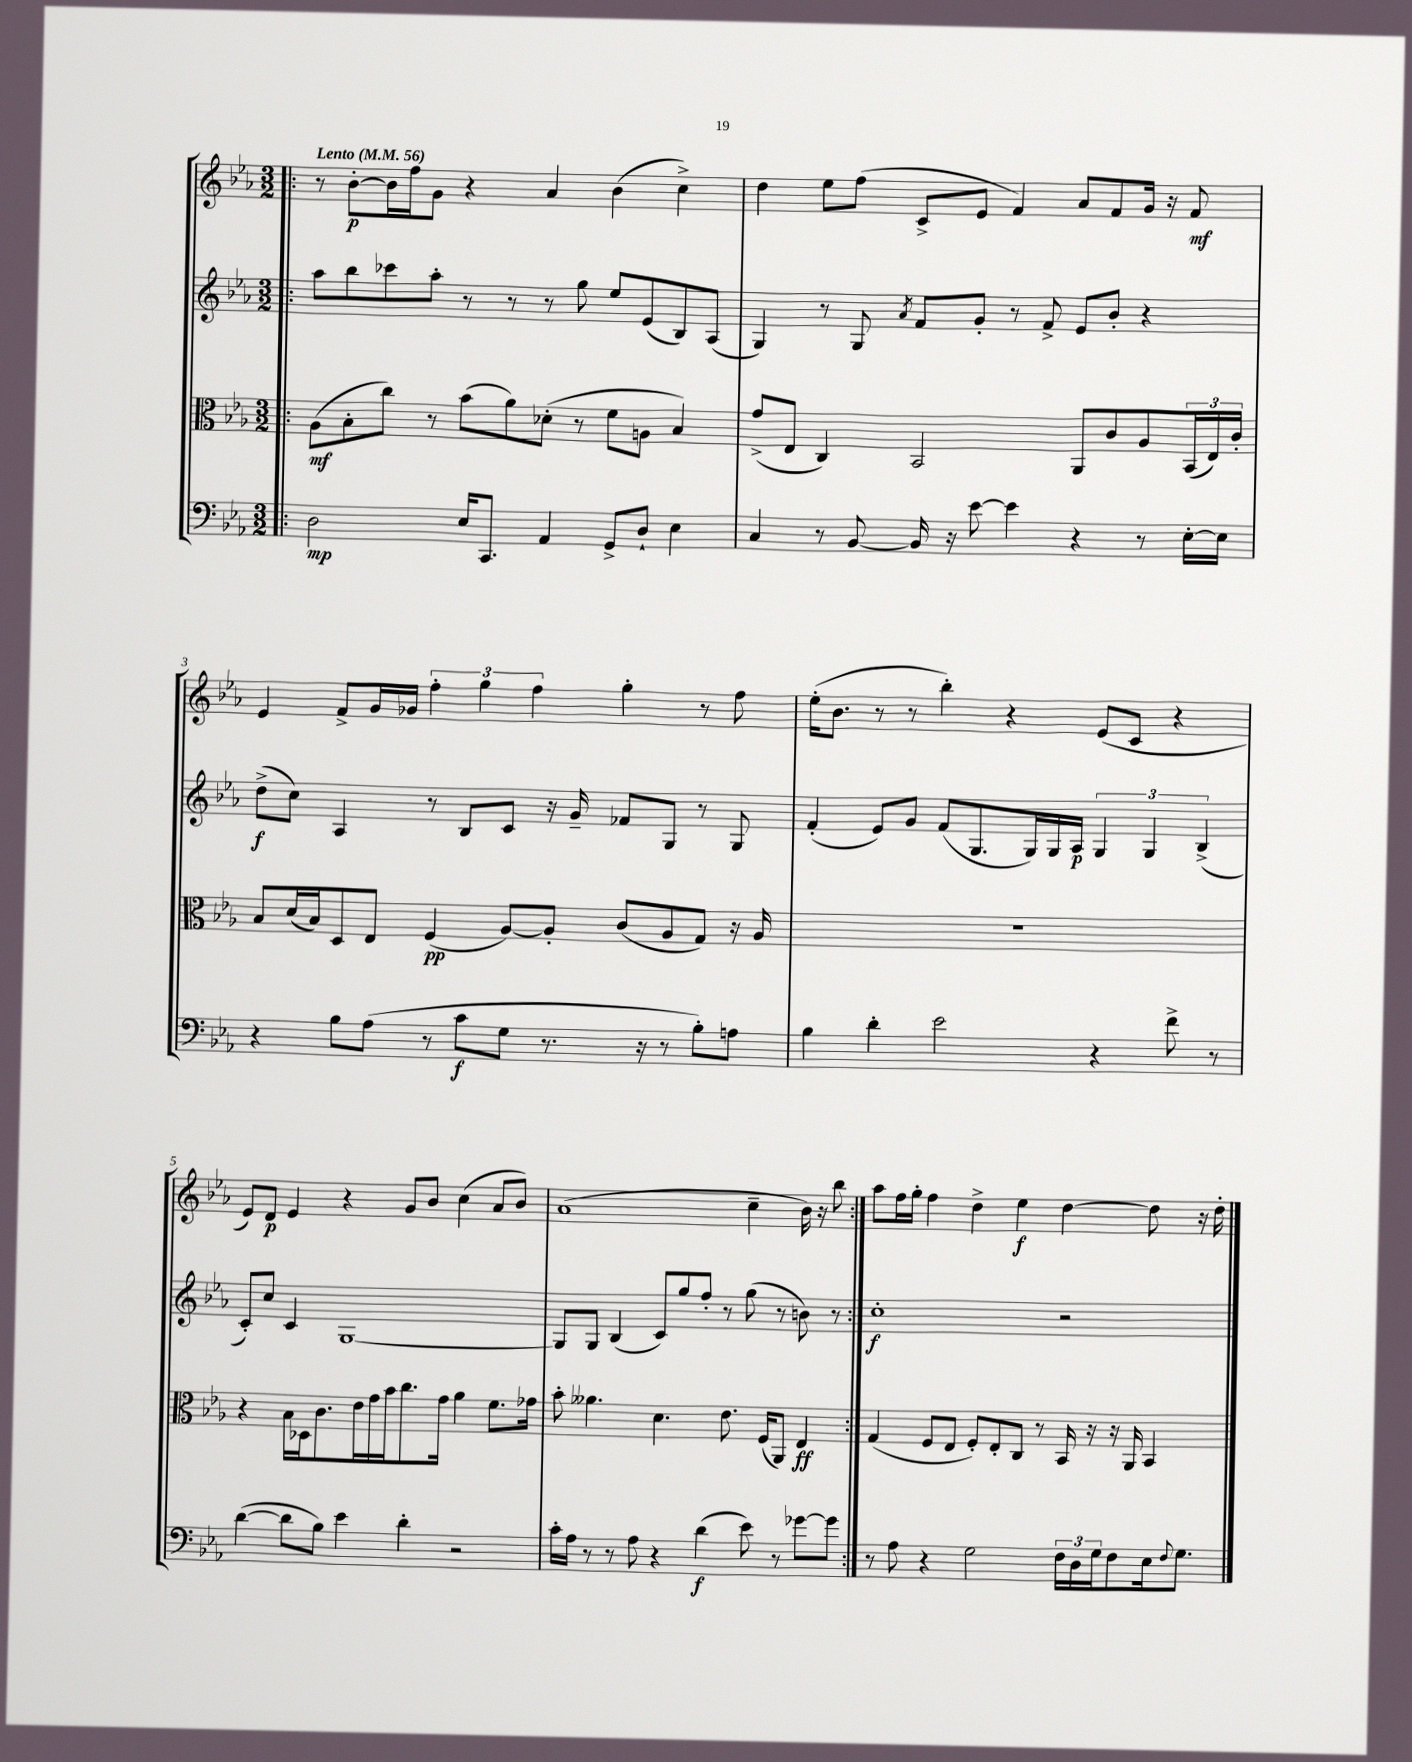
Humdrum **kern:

**kern	**dynam	**kern	**dynam	**kern	**dynam	**kern	**dynam
*part4	*part4	*part3	*part3	*part2	*part2	*part1	*part1
*staff4	*staff4	*staff3	*staff3	*staff2	*staff2	*staff1	*staff1
*clefF4	*	*clefC3	*	*clefG2	*	*clefG2	*
*k[b-e-a-]	*	*k[b-e-a-]	*	*k[b-e-a-]	*	*k[b-e-a-]	*
*M3/2	*	*M3/2	*	*M3/2	*	*M3/2	*
*MM56	*	*MM56	*	*MM56	*	*MM56	*
=1!|:	=1!|:	=1!|:	=1!|:	=1!|:	=1!|:	=1!|:	=1!|:
!	!	!	!	!	!	!LO:TX:a:B:t=Lento	!
2D\	mp	(8A-\L	mf	8aa-\L	.	8r	.
.	.	8B-'\	.	8bb-\	.	[8b-'\L	p
.	.	8cc\J)	.	8ccc-X\	.	16b-\L]	.
.	.	.	.	.	.	16ff\J	.
.	.	8r	.	8aa-'\J	.	8g\J	.
16E-/KL	.	(8b-\L	.	8r	.	4r	.
8.CC/J	.	.	.	.	.	.	.
.	.	8a-\)	.	8r	.	.	.
4AA-/	.	(8d-X'\J	.	8r	.	4a-/	.
.	.	8r	.	8gg\	.	.	.
8GG^/L	.	8f\L	.	8ee-/L	.	(4b-\	.
8D`/J	.	8An\J	.	(8e-/	.	.	.
4E-\	.	4B-/)	.	8B-/)	.	4cc^\)	.
.	.	.	.	(8A-/J	.	.	.
=2	=2	=2	=2	=2	=2	=2	=2
4C/	.	(8g^/L	.	4G/)	.	4dd\	.
.	.	8E-/J	.	.	.	.	.
8r	.	4C/)	.	8r	.	8ee-\L	.
[8BB-/	.	.	.	8G/	.	(8ff\J	.
.	.	.	.	8qa-/	.	.	.
16BB-/]	.	2BB-/	.	8f/L	.	8c^/L	.
16r	.	.	.	.	.	.	.
[8e-\	.	.	.	8g'/J	.	8e-/J	.
4e-\]	.	.	.	8r	.	4f/)	.
.	.	.	.	8f^/	.	.	.
4r	.	8AA-/L	.	8e-/L	.	8a-/L	.
.	.	8c/	.	8b-'/J	.	8f/	.
8r	.	8A-/	.	4r	.	16g/Jk	.
.	.	.	.	.	.	16r	.
[16E-'\LL	.	(24BB-/L	.	.	.	8f/	mf
.	.	24E-/)	.	.	.	.	.
16E-\JJ]	.	.	.	.	.	.	.
.	.	24c'/JJ	.	.	.	.	.
!!LO:LB:g=z
=3	=3	=3	=3	=3	=3	=3	=3
4r	.	8B-/L	.	(8dd^\L	f	4e-/	.
.	.	(16d/L	.	8cc\J)	.	.	.
.	.	16B-/J)	.	.	.	.	.
8B-\L	.	8D/	.	4A-/	.	8f^/L	.
(8A-\J	.	8E-/J	.	.	.	16g/L	.
.	.	.	.	.	.	16g-X/JJ	.
8r	.	(4F/	pp	8r	.	6ff'\	.
8c\L	f	.	.	8B-/L	.	.	.
.	.	.	.	.	.	6gg\	.
8G\J	.	[8A-/L)	.	8c/J	.	.	.
.	.	.	.	.	.	6ff\	.
8.r	.	8A-'/J]	.	16r	.	.	.
.	.	.	.	16g~/	.	.	.
.	.	(8c/L	.	8f-X/L	.	4gg'\	.
16r	.	.	.	.	.	.	.
8r	.	8A-/	.	8G/J	.	.	.
8B-'\L)	.	8G/J)	.	8r	.	8r	.
8An\J	.	16r	.	8G/	.	8ff\	.
.	.	16A-/	.	.	.	.	.
=4	=4	=4	=4	=4	=4	=4	=4
4B-\	.	1.r	.	(4f'/	.	(16ee-'\KL	.
.	.	.	.	.	.	8.b-\J	.
4d'\	.	.	.	8e-/L)	.	8r	.
.	.	.	.	8g/J	.	8r	.
2e-\	.	.	.	(8f/L	.	4bb-'\)	.
.	.	.	.	8.G/	.	.	.
.	.	.	.	.	.	4r	.
.	.	.	.	16G/L)	.	.	.
.	.	.	.	16G/	.	.	.
.	.	.	.	16A-/JJ	p	.	.
4r	.	.	.	6G/	.	(8e-/L	.
.	.	.	.	.	.	8c/J	.
.	.	.	.	6G/	.	.	.
8f^\	.	.	.	.	.	4r	.
.	.	.	.	(6B-^/	.	.	.
8r	.	.	.	.	.	.	.
!!LO:LB:g=z
=5	=5	=5	=5	=5	=5	=5	=5
([4d\	.	4r	.	8c'/L)	.	8e-/L)	.
.	.	.	.	8cc/J	.	8d/J	p
8d\L]	.	16B-\LL	.	4c/	.	4e-/	.
.	.	16D-X\J	.	.	.	.	.
8B-\J)	.	8.c\	.	.	.	.	.
4e-\	.	.	.	[1G	.	4r	.
.	.	16e-\L	.	.	.	.	.
.	.	16g\	.	.	.	.	.
.	.	16b-\J	.	.	.	.	.
4d'\	.	8.cc\	.	.	.	8g/L	.
.	.	.	.	.	.	8b-/J	.
.	.	16g\Jk	.	.	.	.	.
2r	.	4a-\	.	.	.	(4cc\	.
.	.	8.f\L	.	.	.	8a-/L	.
.	.	.	.	.	.	8b-/J)	.
.	.	16g-X\Jk	.	.	.	.	.
=6	=6	=6	=6	=6	=6	=6	=6
16c'\LL	.	8b-'\	.	8G/L]	.	(1a-	.
16A-\JJ	.	.	.	.	.	.	.
8r	.	4.a--X\	.	8G/J	.	.	.
8r	.	.	.	(4B-/	.	.	.
8A-\	.	.	.	.	.	.	.
4r	.	4.d\	.	8c/L)	.	.	.
.	.	.	.	8gg/	.	.	.
(4d\	f	.	.	8ff'/J	.	.	.
.	.	8.e-\	.	8r	.	.	.
8e-\)	.	.	.	(8gg\	.	4cc~\	.
.	.	(16F/KL	.	.	.	.	.
8r	.	8AA-/J)	.	8r	.	.	.
[8g-X\L	.	4E-/	ff	8bn\)	.	16b-\)	.
.	.	.	.	.	.	16r	.
8g-\J]	.	.	.	8r	.	8bb-\	.
=7:|!	=7:|!	=7:|!	=7:|!	=7:|!	=7:|!	=7:|!	=7:|!
8r	.	(4G/	.	1cc'	f	8aa-\L	.
8A-\	.	.	.	.	.	16ff\L	.
.	.	.	.	.	.	16gg'\JJ	.
4r	.	8F/L	.	.	.	4ff\	.
.	.	8E-/J	.	.	.	.	.
2G\	.	8F'/L)	.	.	.	4dd^\	.
.	.	8E-'/	.	.	.	.	.
.	.	8C/J	.	.	.	4ee-\	f
.	.	8r	.	.	.	.	.
24F\LL	.	16BB-/	.	2r	.	[4dd\	.
24D\	.	.	.	.	.	.	.
.	.	16r	.	.	.	.	.
24G\J	.	.	.	.	.	.	.
8F\	.	16r	.	.	.	.	.
.	.	16AA-/	.	.	.	.	.
16E-\k	.	4BB-/	.	.	.	8dd\]	.
8qqF/	.	.	.	.	.	.	.
8.G\J	.	.	.	.	.	.	.
.	.	.	.	.	.	16r	.
.	.	.	.	.	.	16dd'\	.
==	==	==	==	==	==	==	==
*-	*-	*-	*-	*-	*-	*-	*-
